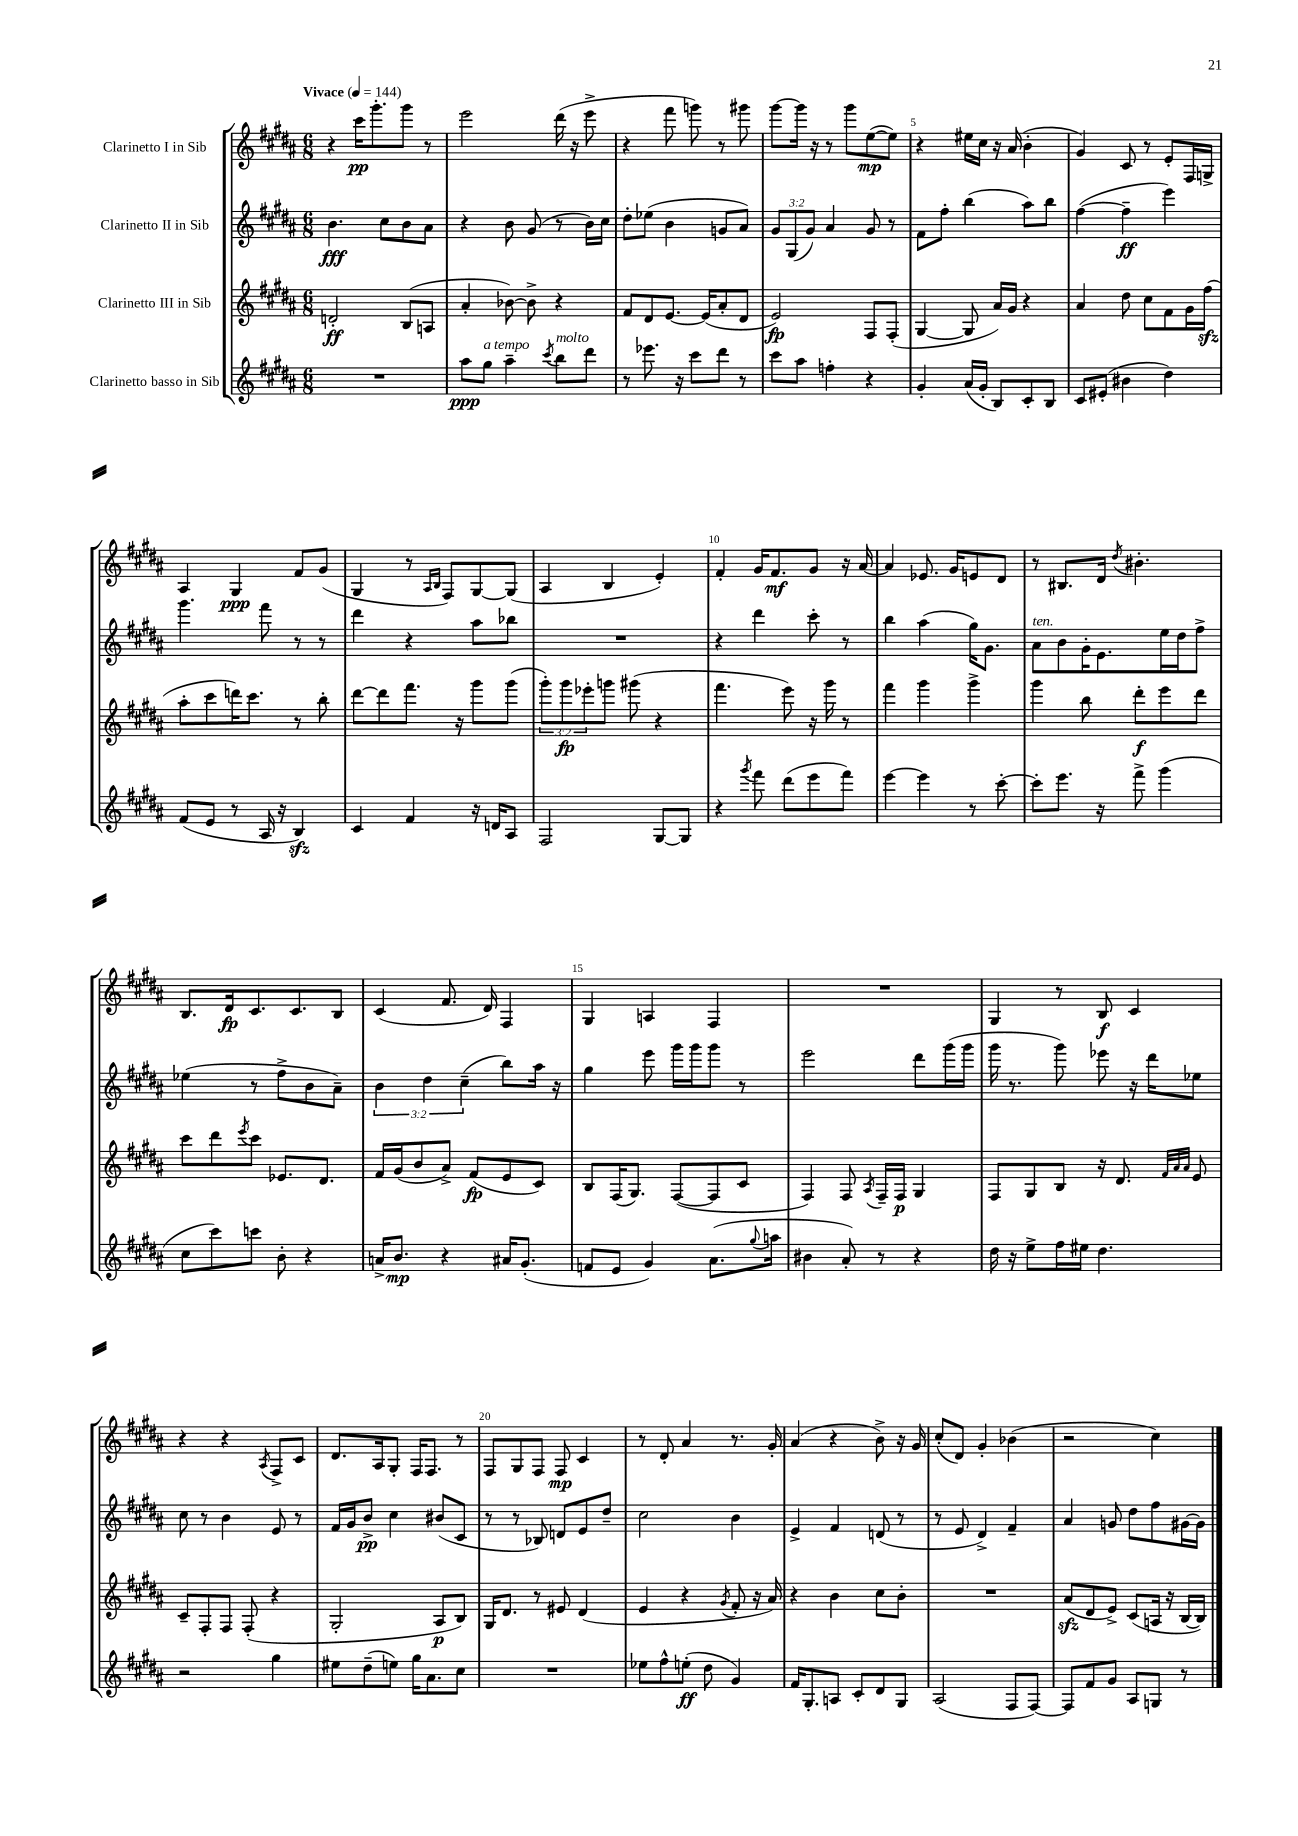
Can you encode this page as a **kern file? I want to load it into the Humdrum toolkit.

**kern	**dynam	**kern	**dynam	**kern	**dynam	**kern	**dynam
*part4	*part4	*part3	*part3	*part2	*part2	*part1	*part1
*staff4	*staff4	*staff3	*staff3	*staff2	*staff2	*staff1	*staff1
*I"Clarinetto basso in Sib	*	*I"Clarinetto III in Sib	*	*I"Clarinetto II in Sib	*	*I"Clarinetto I in Sib	*
*clefG2	*	*clefG2	*	*clefG2	*	*clefG2	*
*k[f#c#g#d#a#]	*	*k[f#c#g#d#a#]	*	*k[f#c#g#d#a#]	*	*k[f#c#g#d#a#]	*
*M6/8	*	*M6/8	*	*M6/8	*	*M6/8	*
*MM144	*	*MM144	*	*MM144	*	*MM144	*
=1	=1	=1	=1	=1	=1	=1	=1
!	!	!	!	!	!	!LO:TX:a:B:t=Vivace	!
2.r	.	2dn'/	ff	4.b\	fff	4r	.
.	.	.	.	.	.	16ccc#\KL	pp
.	.	.	.	.	.	8.ggg#'\	.
.	.	.	.	8cc#\L	.	.	.
.	.	(8B/L	.	8b\	.	8ggg#\J	.
.	.	8An/J	.	8a#\J	.	8r	.
=2	=2	=2	=2	=2	=2	=2	=2
8aa#\L	ppp	4a#'/	.	4r	.	2eee\	.
!LO:TX:a:i:t=a tempo	!	!	!	!	!	!	!
8gg#\J	.	.	.	.	.	.	.
4aa#~\	.	[8b-X\)	.	8b\	.	.	.
.	.	8b-^\]	.	(8g#/	.	.	.
8qccc#/	.	.	.	.	.	.	.
!LO:TX:a:i:t=molto	!	!	!	!	!	!	!
8bb\L	.	4r	.	8r	.	(16ddd#\	.
.	.	.	.	.	.	16r	.
8ddd#\J	.	.	.	16b\LL)	.	8eee^\	.
.	.	.	.	16cc#\JJ	.	.	.
=3	=3	=3	=3	=3	=3	=3	=3
8r	.	8f#/L	.	8dd#'\L	.	4r	.
8.eee-X\	.	8d#/	.	(8ee-X\J	.	.	.
.	.	[8.e/J	.	4b\	.	8fff#\	.
16r	.	.	.	.	.	.	.
8ccc#\L	.	.	.	.	.	8gggn\)	.
.	.	(16e/KL]	.	.	.	.	.
8ddd#\J	.	8a#'/	.	8gn/L	.	8r	.
8r	.	8d#/J	.	8a#/J)	.	8ggg#X\	.
=4	=4	=4	=4	=4	=4	=4	=4
8ccc#\L	.	2e/)	fp	12g#/L	.	[8ggg#\L	.
.	.	.	.	(12G#/	.	.	.
8aa#\J	.	.	.	.	.	16ggg#\Jk]	.
.	.	.	.	12g#/J)	.	.	.
.	.	.	.	.	.	16r	.
4ffn'\	.	.	.	4a#/	.	8r	.
.	.	.	.	.	.	8ggg#\L	.
4r	.	8F#/L	.	8g#/	.	([8ee\	mp
.	.	(8F#'/J	.	8r	.	8ee\J])	.
=5	=5	=5	=5	=5	=5	=5	=5
4g#'/	.	[4G#/	.	8f#\L	.	4r	.
.	.	.	.	8ff#'\J	.	.	.
(16a#/LL	.	8G#/]	.	(4bb\	.	16ee#X\LL	.
16g#'/JJ	.	.	.	.	.	16cc#\JJ	.
8B/L)	.	16a#/LL)	.	.	.	16r	.
.	.	16g#/JJ	.	.	.	(16a#/	.
8c#'/	.	4r	.	8aa#\L)	.	4b'\	.
8B/J	.	.	.	8bb\J	.	.	.
=6	=6	=6	=6	=6	=6	=6	=6
8c#/L	.	4a#/	.	([4ff#\	.	4g#/)	.
(8e#X'/J	.	.	.	.	.	.	.
4b#X\	.	8dd#\	.	4ff#~\]	ff	8c#/	.
.	.	8cc#\L	.	.	.	8r	.
4dd#\)	.	8f#\	.	4eee\)	.	8e'/L	.
.	.	16g#\L	.	.	.	16F#/L	.
.	.	(16ff#zz\JJ	.	.	.	16Gn^/JJ	.
!!LO:LB:g=z
=7	=7	=7	=7	=7	=7	=7	=7
(8f#/L	.	8aa#'\L	.	4.ggg#\	.	4A#/	.
8e/J	.	8ccc#\	.	.	.	.	.
8r	.	16dddn\K)	.	.	.	4G#/	ppp
.	.	8.ccc#\J	.	.	.	.	.
16A#/	.	.	.	8fff#\	.	.	.
16r	.	.	.	.	.	.	.
4Bzz/)	.	8r	.	8r	.	8f#/L	.
.	.	8bb'\	.	8r	.	(8g#/J	.
=8	=8	=8	=8	=8	=8	=8	=8
4c#/	.	[8ddd#\L	.	4ddd#\	.	4G#/	.
.	.	8ddd#\]	.	.	.	.	.
4f#/	.	8.fff#\J	.	4r	.	8r	.
.	.	.	.	.	.	16qqA#/LL	.
.	.	.	.	.	.	16qqB/JJ	.
.	.	.	.	.	.	8F#/L)	.
.	.	16r	.	.	.	.	.
16r	.	8ggg#\L	.	8aa#\L	.	[8G#/	.
16dn/KL	.	.	.	.	.	.	.
8A#/J	.	(8ggg#\J	.	8bb-X\J	.	(8G#/J]	.
=9	=9	=9	=9	=9	=9	=9	=9
2F#/	.	12ggg#'\L)	.	2.r	.	4A#/	.
.	.	12ggg#\	fp	.	.	.	.
.	.	12eee-X'\	.	.	.	.	.
.	.	8gggn\J	.	.	.	4B/	.
.	.	(8ggg#X\	.	.	.	.	.
[8G#/L	.	4r	.	.	.	4e'/)	.
8G#/J]	.	.	.	.	.	.	.
=10	=10	=10	=10	=10	=10	=10	=10
4r	.	4.fff#\	.	4r	.	4f#'/	.
8qggg#/	.	.	.	.	.	.	.
8fff#\	.	.	.	4ddd#\	.	16g#/KL	.
.	.	.	.	.	.	8.f#/	mf
(8ddd#\L	.	8eee\)	.	.	.	.	.
8eee\	.	16r	.	8ccc#'\	.	8g#/J	.
.	.	16ggg#\	.	.	.	.	.
8fff#\J)	.	8r	.	8r	.	16r	.
.	.	.	.	.	.	[16a#/	.
=11	=11	=11	=11	=11	=11	=11	=11
[4eee\	.	4fff#\	.	4bb\	.	4a#/]	.
4eee\]	.	4ggg#\	.	(4aa#\	.	8.e-X/	.
.	.	.	.	.	.	16g#/KL	.
8r	.	4ggg#^\	.	16gg#\KL)	.	8en/	.
.	.	.	.	8.g#\J	.	.	.
[8ccc#'\	.	.	.	.	.	8d#/J	.
=12	=12	=12	=12	=12	=12	=12	=12
!	!	!	!	!LO:TX:a:i:t=ten.	!	!	!
8ccc#'\L]	.	4ggg#\	.	8a#\L	.	8r	.
8.eee\J	.	.	.	8b\	.	8.B#X/L	.
.	.	8bb\	.	16g#'\K	.	.	.
16r	.	.	.	8.e\	.	16d#/Jk	.
.	.	.	.	.	.	8qdd#/	.
8fff#^\	.	8ddd#'\L	f	.	.	4.b#X'\	.
(4ggg#\	.	8eee\	.	16ee\L	.	.	.
.	.	.	.	16dd#\J	.	.	.
.	.	8ddd#\J	.	8ff#^\J	.	.	.
!!LO:LB:g=z
=13	=13	=13	=13	=13	=13	=13	=13
8cc#\L	.	8ccc#\L	.	(4ee-X\	.	8.B/L	.
8ccc#\)	.	8ddd#\	.	.	.	.	.
.	.	.	.	.	.	16d#/k	fp
.	.	8qeee/	.	.	.	.	.
8cccn\J	.	8ccc#\J	.	8r	.	8.c#/	.
8b'\	.	8.e-X/L	.	8ff#^\L	.	.	.
.	.	.	.	.	.	8.c#/	.
4r	.	.	.	8b\	.	.	.
.	.	8.d#/J	.	.	.	.	.
.	.	.	.	8a#~\J)	.	8B/J	.
=14	=14	=14	=14	=14	=14	=14	=14
16an^/KL	.	16f#/LL	.	6b\	.	(4c#/	.
8.b/J	mp	(16g#/J	.	.	.	.	.
.	.	8b/	.	.	.	.	.
.	.	.	.	6dd#\	.	.	.
4r	.	8a#^/J)	.	.	.	8.f#/	.
.	.	.	.	(6cc#~\	.	.	.
.	.	(8f#/L	fp	.	.	.	.
.	.	.	.	.	.	16d#/)	.
16a#X/KL	.	8e/	.	8bb\L)	.	4F#/	.
(8.g#'/J	.	.	.	.	.	.	.
.	.	8c#/J)	.	16aa#\Jk	.	.	.
.	.	.	.	16r	.	.	.
=15	=15	=15	=15	=15	=15	=15	=15
8fn/L	.	8B/L	.	4gg#\	.	4G#/	.
8e/J	.	(16F#/K	.	.	.	.	.
.	.	8.G#/J)	.	.	.	.	.
4g#/)	.	.	.	8eee\	.	4An/	.
.	.	([8F#/L	.	16ggg#\LL	.	.	.
.	.	.	.	16ggg#\J	.	.	.
(8.a#\L	.	8F#/]	.	8ggg#\J	.	4F#/	.
.	.	8c#/J	.	8r	.	.	.
8qqgg#/	.	.	.	.	.	.	.
16aan\Jk	.	.	.	.	.	.	.
=16	=16	=16	=16	=16	=16	=16	=16
4b#X\	.	4F#/)	.	2eee\	.	2.r	.
8a#'/)	.	8F#/	.	.	.	.	.
.	.	8qA#/	.	.	.	.	.
8r	.	16F#~/LL	.	.	.	.	.
.	.	16F#/JJ	p	.	.	.	.
4r	.	4G#/	.	8ddd#\L	.	.	.
.	.	.	.	(16ggg#\L	.	.	.
.	.	.	.	16ggg#\JJ	.	.	.
=17	=17	=17	=17	=17	=17	=17	=17
16dd#\	.	8F#/L	.	16ggg#\	.	4G#/	.
16r	.	.	.	8.r	.	.	.
8ee^\L	.	8G#/	.	.	.	.	.
16ff#\L	.	8B/J	.	8ggg#\)	.	8r	.
16ee#X\JJ	.	.	.	.	.	.	.
4.dd#\	.	16r	.	8eee-X\	.	8B/	f
.	.	8.d#/	.	.	.	.	.
.	.	.	.	16r	.	4c#/	.
.	.	.	.	16ddd#\KL	.	.	.
.	.	32qqf#/LLL	.	.	.	.	.
.	.	32qqa#/	.	.	.	.	.
.	.	32qqa#/JJJ	.	.	.	.	.
.	.	8e/	.	8ee-X\J	.	.	.
!!LO:LB:g=z
=18	=18	=18	=18	=18	=18	=18	=18
2r	.	8c#~/L	.	8cc#\	.	4r	.
.	.	8F#'/	.	8r	.	.	.
.	.	8F#/J	.	4b\	.	4r	.
.	.	(8F#'/	.	.	.	.	.
.	.	.	.	.	.	8qA#/	.
4gg#\	.	4r	.	8e/	.	8F#^/L	.
.	.	.	.	8r	.	8c#/J	.
=19	=19	=19	=19	=19	=19	=19	=19
8ee#X\L	.	2G#'/	.	16f#/LL	.	8.d#/L	.
.	.	.	.	16g#/J	.	.	.
(8dd#~\	.	.	.	8b^/J	pp	.	.
.	.	.	.	.	.	16A#/k	.
8een\J)	.	.	.	4cc#\	.	8G#'/J	.
16gg#\KL	.	.	.	.	.	16F#/KL	.
8.a#\	.	.	.	.	.	8.F#/J	.
.	.	8A#/L	p	(8b#X/L	.	.	.
8cc#\J	.	8B/J)	.	8c#/J	.	8r	.
=20	=20	=20	=20	=20	=20	=20	=20
2.r	.	16G#/KL	.	8r	.	8F#/L	.
.	.	8.d#/J	.	.	.	.	.
.	.	.	.	8r	.	8G#/	.
.	.	8r	.	8B-X/)	.	8F#/J	.
.	.	8e#X/	.	8dn/L	.	8F#/	mp
.	.	(4d#/	.	8e/	.	4c#/	.
.	.	.	.	8dd#~/J	.	.	.
=21	=21	=21	=21	=21	=21	=21	=21
8ee-X\L	.	4e/	.	2cc#\	.	8r	.
8ff#^^\	.	.	.	.	.	8d#'/	.
(8een'\J	ff	4r	.	.	.	4a#/	.
8dd#\	.	.	.	.	.	.	.
.	.	8qg#/	.	.	.	.	.
4g#/)	.	8f#'/	.	4b\	.	8.r	.
.	.	16r	.	.	.	.	.
.	.	16a#/)	.	.	.	16g#'/	.
=22	=22	=22	=22	=22	=22	=22	=22
16f#/KL	.	4r	.	4e^/	.	(4a#/	.
8.G#'/	.	.	.	.	.	.	.
8An/J	.	4b\	.	4f#/	.	4r	.
8c#'/L	.	.	.	.	.	.	.
8d#/	.	8cc#\L	.	(8dn/	.	8b^\)	.
8G#/J	.	8b'\J	.	8r	.	16r	.
.	.	.	.	.	.	16g#/	.
=23	=23	=23	=23	=23	=23	=23	=23
(2A#/	.	2.r	.	8r	.	(8cc#'/L	.
.	.	.	.	8e/	.	8d#/J)	.
.	.	.	.	4d#^/)	.	4g#'/	.
8F#/L	.	.	.	4f#~/	.	(4b-X\	.
[8F#/J)	.	.	.	.	.	.	.
=24	=24	=24	=24	=24	=24	=24	=24
8F#/L]	.	(8a#zz/L	.	4a#/	.	2r	.
8f#/	.	8d#/	.	.	.	.	.
8g#/J	.	8e^/J)	.	8gn/	.	.	.
8A#/L	.	(8c#/L	.	8dd#\L	.	.	.
8Gn/J	.	16An/Jk	.	8ff#\	.	4cc#\)	.
.	.	16r	.	.	.	.	.
8r	.	[16B/LL	.	[16g#X\L	.	.	.
.	.	16B/JJ])	.	16g#\JJ]	.	.	.
==	==	==	==	==	==	==	==
*-	*-	*-	*-	*-	*-	*-	*-
